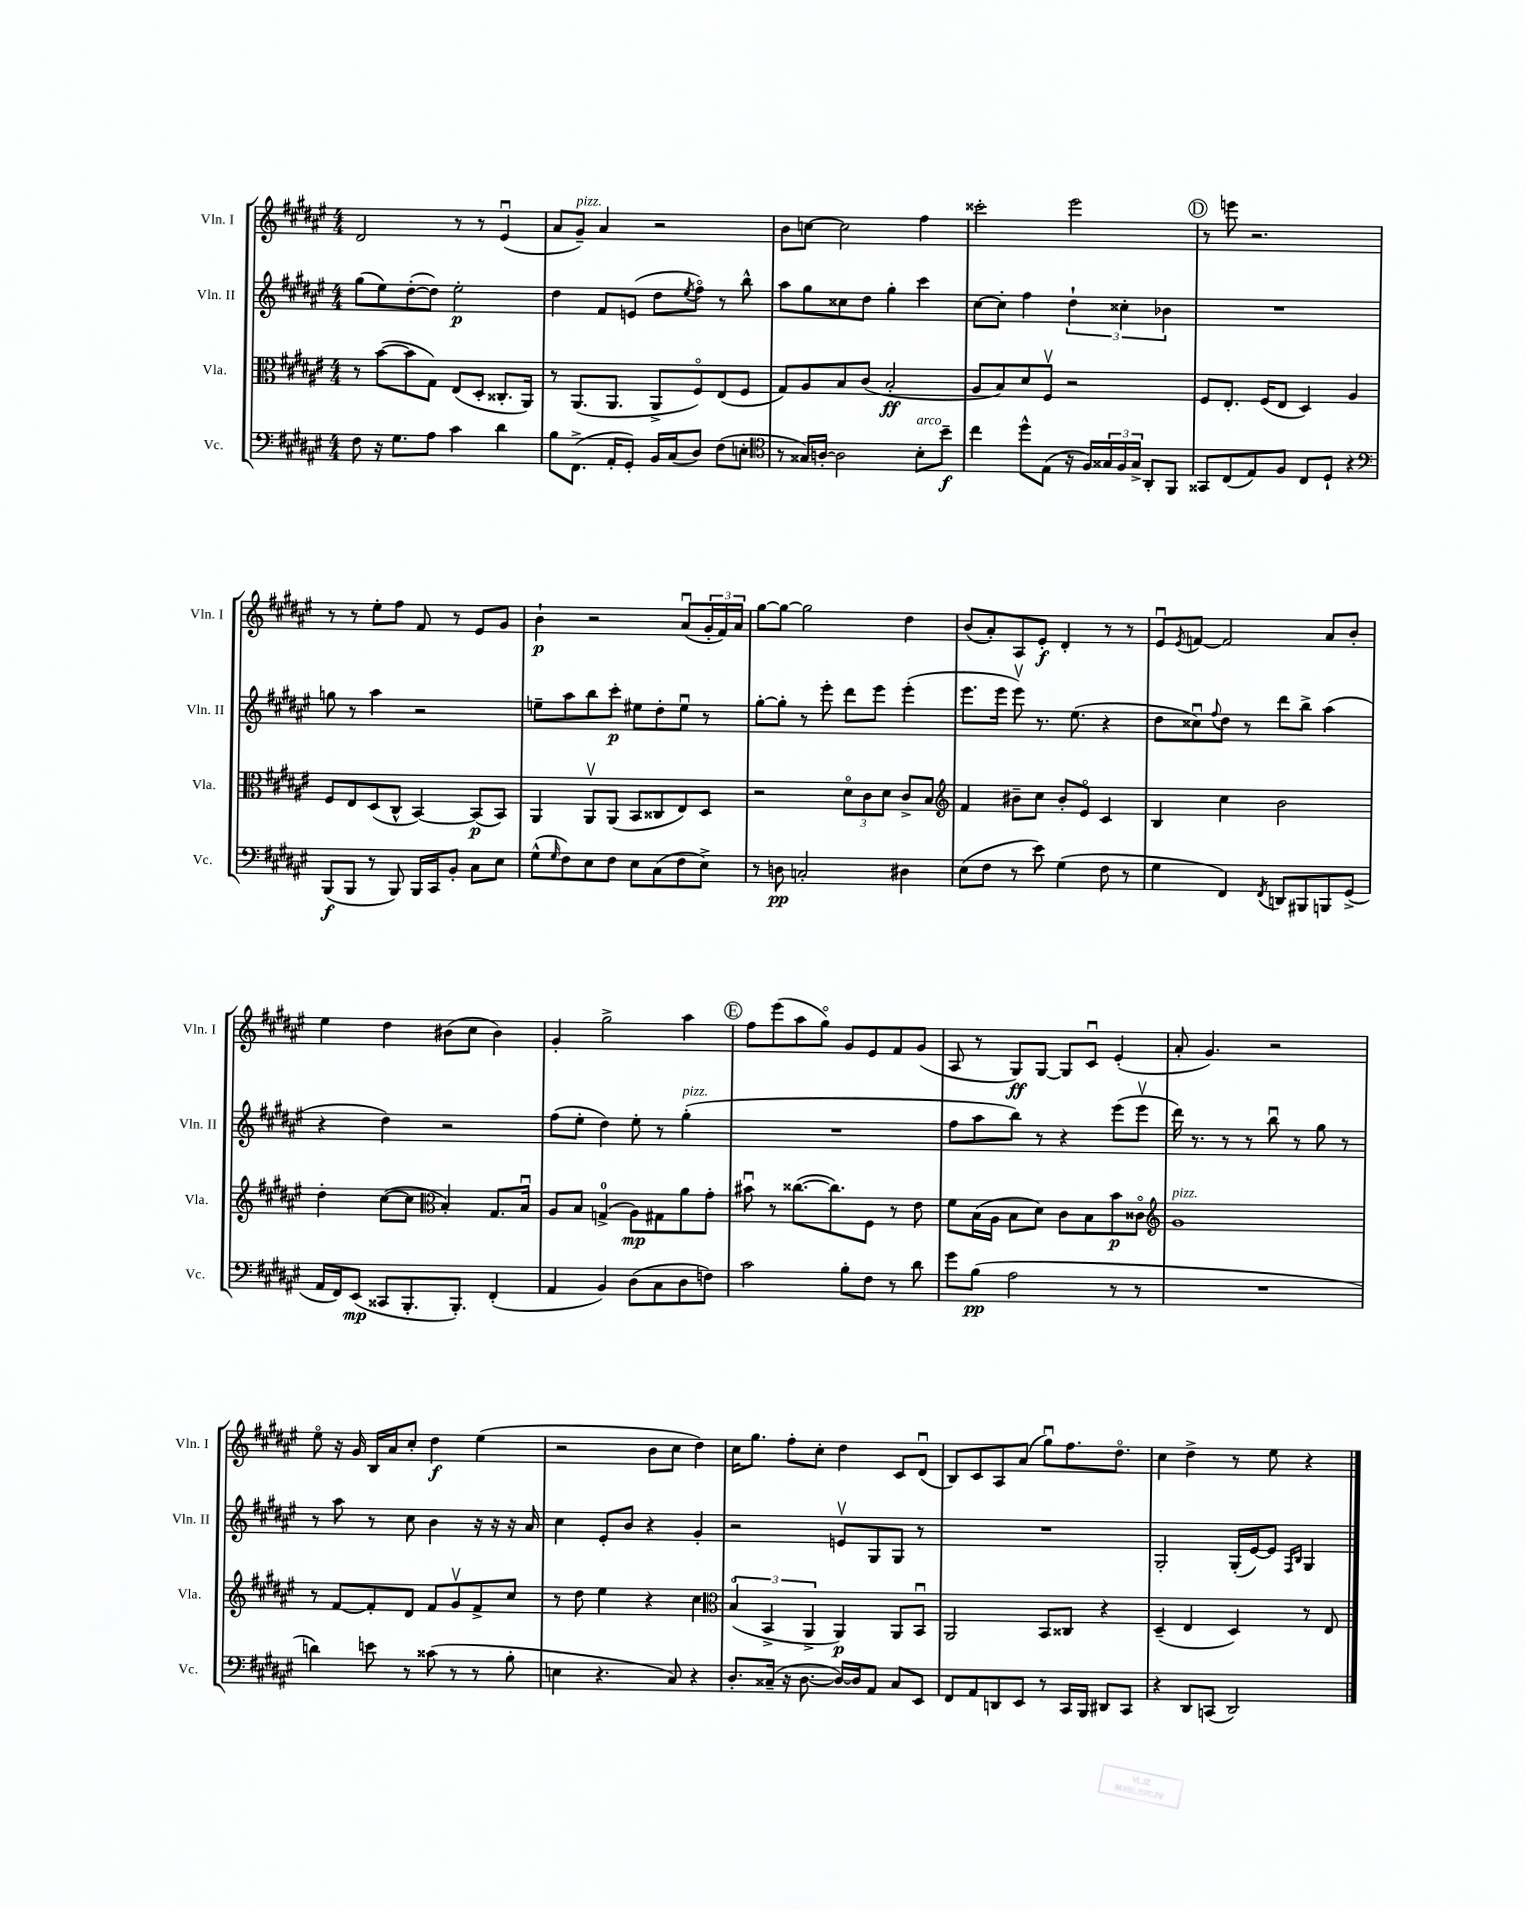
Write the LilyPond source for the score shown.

<<
\new StaffGroup <<
\new Staff = "s0" \with { instrumentName = "Vln. I" shortInstrumentName = "Vln. I" } {
    \clef treble \key fis \major \numericTimeSignature \time 4/4
    dis'2 r8 r8 eis'4\downbow( |
    ais'8 gis'8--^\markup { \italic "pizz." }) ais'4 r2 |
    b'8 c''8~ c''2 fis''4 |
    cisis'''2-. eis'''2 |
    \mark \markup { \circle "D" } r8 e'''8 r2. |
    r8 r8 eis''8-. fis''8 fis'8 r8 eis'8 gis'8 |
    b'4-!\p r2 ais'8\downbow( \tuplet 3/2 { gis'16-. fis'16) ais'16 } |
    gis''8~ gis''8~ gis''2 dis''4 |
    b'8( ais'8-.) ais8 eis'8-.\f dis'4-. r8 r8 |
    eis'8\downbow \acciaccatura { eis'8 } f'8~ f'2 ais'8 b'8-. |
    eis''4 dis''4 bis'8( cis''8 bis'4) |
    gis'4-. gis''2-> ais''4 |
    \mark \markup { \circle "E" } fis''8 eis'''8( ais''8 gis''8\flageolet) gis'8 eis'8 fis'8 gis'8( |
    ais8 r8 gis8\ff) gis8~ gis8 cis'8\downbow eis'4-.( |
    ais'8-. gis'4.) r2 |
    eis''8\flageolet r16 gis'16 b16 ais'16 cis''8-. dis''4\f eis''4( |
    r2 b'8 cis''8 dis''4) |
    cis''16 gis''8. fis''8-. cis''8-. dis''4 cis'8 dis'8\downbow( |
    b8) cis'8 ais8 ais'8( gis''8\downbow) fis''8. dis''8.\flageolet |
    cis''4 dis''4-> r8 eis''8 r4 \bar "|." |
}
\new Staff = "s1" \with { instrumentName = "Vln. II" shortInstrumentName = "Vln. II" } {
    \clef treble \key fis \major \numericTimeSignature \time 4/4
    gis''8( eis''8) dis''8~-.( dis''8) eis''2-.\p |
    dis''4 fis'8 e'8( dis''8 \acciaccatura { eis''8 } fis''8\flageolet) r8 b''8-^ |
    ais''8 gis''8 cisis''8 dis''8 gis''4-. cis'''4 |
    cis''8~ cis''8-. fis''4 \tuplet 3/2 { dis''4-! cisis''4-. bes'4 } |
    \mark \markup { \circle "D" } R1 |
    g''8 r8 ais''4 r2 |
    e''8-- ais''8 b''8 cis'''8-.\p eis''8 dis''8-. eis''8\downbow r8 |
    gis''8~-. gis''8-. r8 eis'''8-. dis'''8 eis'''8 eis'''4-.( |
    eis'''8. eis'''16 eis'''8\upbow) r8. eis''8.( r4 |
    dis''8 cisis''8\downbow) \appoggiatura { fis''8 } dis''8 r8 dis'''8 b''8-> ais''4( |
    r4 dis''4) r2 |
    fis''8( eis''8-. dis''4) eis''8-. r8 gis''4-.^\markup { \italic "pizz." }( |
    \mark \markup { \circle "E" } R1 |
    fis''8 ais''8 b''8) r8 r4 eis'''8( eis'''8\upbow |
    dis'''16) r8. r8 r8 b''8\downbow r8 gis''8 r8 |
    r8 ais''8 r8 cis''8 b'4 r16 r16 r16 ais'16 |
    cis''4 eis'8-. b'8 r4 gis'4-. |
    r2 e'8\upbow gis8 gis8 r8 |
    R1 |
    gis2-. gis16-.( eis'16~) eis'8 \grace { fis16 b16 } gis4 \bar "|." |
}
\new Staff = "s2" \with { instrumentName = "Vla." shortInstrumentName = "Vla." } {
    \clef alto \key fis \major \numericTimeSignature \time 4/4
    r8 b'8~( b'8 gis8) eis8( dis8-. cisis8.-. ais,16) |
    r8 ais,8.( ais,8. ais,8-> fis8\flageolet) eis8( fis8 |
    gis8) ais8 b8 cis'8( b2-.\ff |
    ais8 b8) dis'8 fis8\upbow r2 |
    \mark \markup { \circle "D" } fis8 eis8.-. fis16( eis8 dis4) ais4 |
    fis8 eis8 dis8( cis8-^ b,4~) b,8\p( b,8) |
    ais,4 ais,8\upbow ais,8( b,8 cisis8 eis8) dis8 |
    r2 \tuplet 3/2 { dis'8\flageolet cis'8 dis'8 } cis'8-> b8 |
    \clef treble fis'4 bis'8-- cis''8 bis'8-. eis'8\flageolet cis'4 |
    b4 cis''4 b'2 |
    dis''4-. cis''8~( cis''8 \clef alto b4-.) gis8. b16\downbow |
    ais8 b8 g4-0->( ais8\mp) gis8 ais'8 gis'8-. |
    \mark \markup { \circle "E" } bis'8\downbow r8 cisis''8.~( cisis''8.) fis8 r8 eis'8 |
    fis'8 b16( ais16 b8 dis'8) cis'8 b8 b'8\p cisis'8\flageolet |
    \clef treble gis'1^\markup { \italic "pizz." } |
    r8 fis'8~ fis'8-. dis'8 fis'8 gis'8\upbow fis'8-> cis''8 |
    r8 dis''8 eis''4 r4 cis''4 |
    \clef alto \tuplet 3/2 { b4\flageolet( b,4-> ais,4-> } ais,4\p) ais,8 b,8\downbow |
    ais,2 b,8 cisis8 r4 |
    dis4--( eis4 dis4) r8 eis8 \bar "|." |
}
\new Staff = "s3" \with { instrumentName = "Vc." shortInstrumentName = "Vc." } {
    \clef bass \key fis \major \numericTimeSignature \time 4/4
    fis8 r16 gis8. ais8 cis'4 dis'4 |
    b8 fis,8.->( ais,16-. gis,8-.) b,16 cis16( dis8) fis8( e8-. |
    \clef tenor r8 gisis16) a16~-. a2 b8-.^\markup { \italic "arco" } b'8--\f |
    cis''4 dis''8-^ eis8( r16 fis16) \tuplet 3/2 { gisis16 fis16 gisis16-> } ais,8-. fis,8 |
    \mark \markup { \circle "D" } gisis,8 cis8( eis8) fis8 cis8 dis8-! r4 |
    \clef bass b,,8\f( b,,8 r8 b,,8) b,,16 cis,16 b,8-. cis8 eis8 |
    gis8-^( \grace { gis16 } fis8) eis8 fis8 eis8 cis8( fis8 eis8->) |
    r8 d8\pp c2-. dis4 |
    eis8( fis8 r8 eis'8) gis4( fis8 r8 |
    gis4 fis,4) \acciaccatura { fis,8 } d,8 bis,,8 b,,8 gis,8->( |
    ais,16 fis,16) eis,8\mp( cisis,8 b,,8.-. b,,8.-.) fis,4-.( |
    ais,4 b,4) dis8( cis8 dis8 f8) |
    \mark \markup { \circle "E" } cis'2 b8-. fis8 r8 dis'8 |
    gis'8 b8\pp( ais2 r8 r8 |
    R1 |
    d'4) e'8 r8 cisis'8( r8 r8 b8-. |
    e4 r4. cis8) r4 |
    dis8.-. cisis16--( r16 dis8.~ dis16~) dis16 ais,8 cisis8 eis,8 |
    fis,8 ais,8 d,8 eis,8 r8 cis,16 b,,16 dis,8 cis,8 |
    r4 dis,8 c,8( dis,2) \bar "|." |
}
>>
>>
\layout { \context { \Score \remove "Bar_number_engraver" } }
